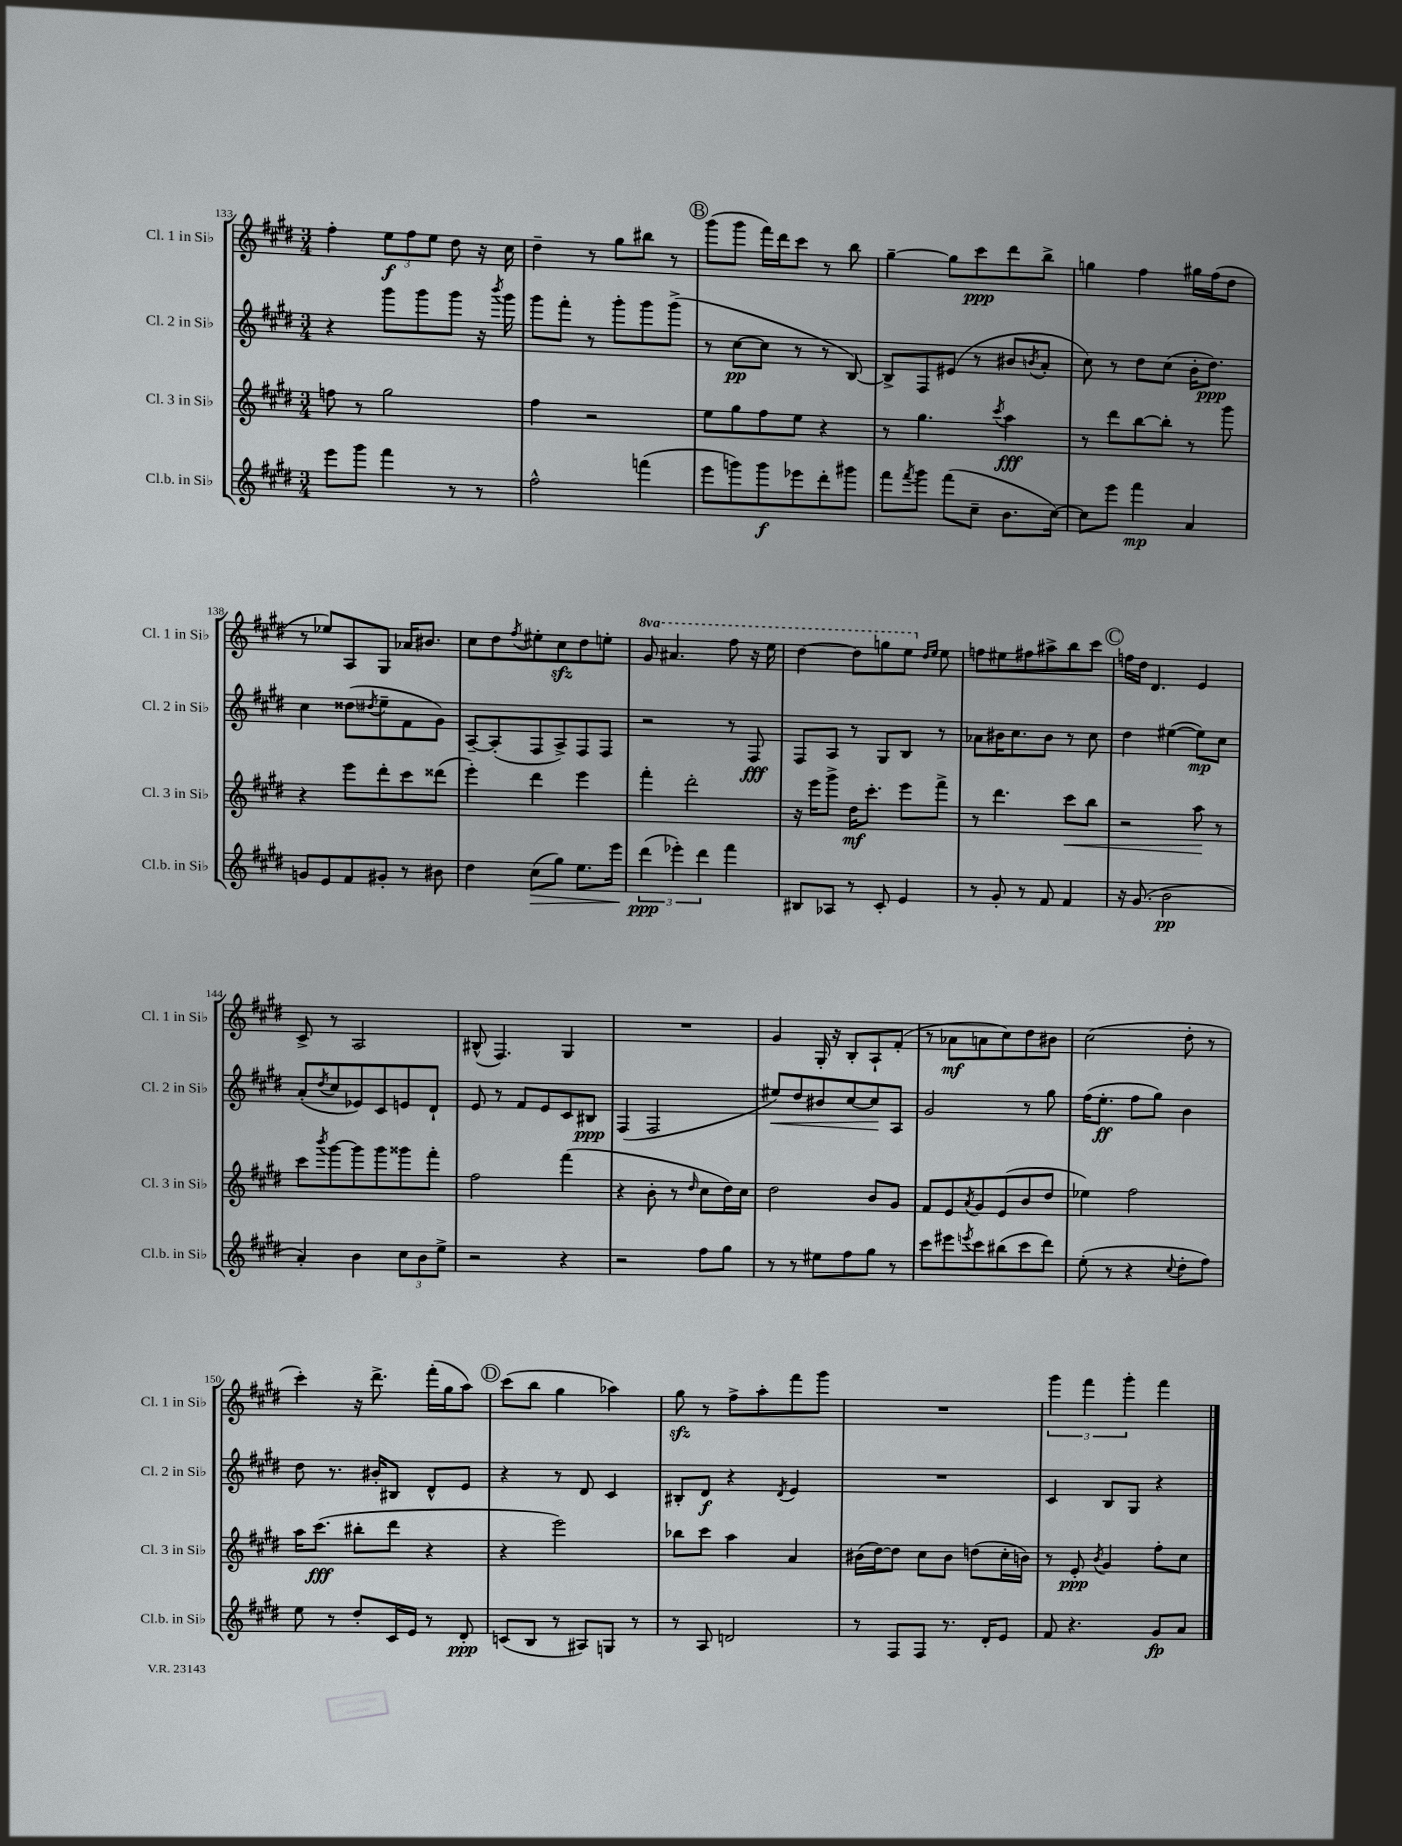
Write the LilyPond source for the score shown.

<<
\new StaffGroup <<
\new Staff = "s0" \with { instrumentName = "Cl. 1 in Sib" shortInstrumentName = "Cl. 1 in Sib" } {
    \clef treble \key e \major \numericTimeSignature \time 3/4 \set Staff.ottavationMarkups = #ottavation-simple-ordinals
    fis''4-. \tuplet 3/2 { e''8\f fis''8 e''8 } dis''8 r16 cis''16 |
    dis''4-- r8 gis''8 bis''8 r8 |
    \mark \markup { \circle "B" } gis'''8( gis'''8 fis'''16) dis'''16 cis'''8 r8 b''8 |
    gis''4~-- gis''8 cis'''8\ppp dis'''8 b''8-> |
    g''4 fis''4 gis''16 fis''16( dis''8 |
    r8 ees''8) a8 gis8 aes'16 bis'8. |
    cis''8 dis''8 \acciaccatura { fis''8 } eis''8-. cis''8\sfz dis''8 e''8-. |
    \ottava #1 gis''8 ais''4. fis'''8 r16 e'''16 |
    dis'''4~ dis'''8 g'''8 e'''8 \ottava #0 \grace { dis''16 e''16 } e''8 |
    f''8 eis''8 fis''8 ais''8-> b''8 cis'''8 |
    \mark \markup { \circle "C" } f''16 dis''16 dis'4. e'4 |
    cis'8-> r8 a2 |
    bis8-^( fis4.) gis4 |
    R2. |
    gis'4 gis16-. r16 b8-. a8-! fis'8-.( |
    r8 aes'8\mf a'8 cis''8) dis''8 bis'8 |
    cis''2( dis''8-. r8 |
    cis'''4-.) r16 dis'''8.-> fis'''16-.( gis''16 a''8) |
    \mark \markup { \circle "D" } cis'''8( b''8 gis''4 aes''4) |
    gis''8\sfz r8 fis''8-> a''8-. fis'''8 gis'''8 |
    R2. |
    \tuplet 3/2 { gis'''4 fis'''4 gis'''4-. } fis'''4 \bar "|." |
}
\new Staff = "s1" \with { instrumentName = "Cl. 2 in Sib" shortInstrumentName = "Cl. 2 in Sib" } {
    \clef treble \key e \major \numericTimeSignature \time 3/4
    r4 gis'''8 gis'''8 gis'''8 r16 \acciaccatura { b'''8 } gis'''16 |
    gis'''8 fis'''8-. r8 gis'''8-. gis'''8 gis'''8->( |
    \mark \markup { \circle "B" } r8 cis''8~\pp cis''8 r8 r8 b8~) |
    b8-> fis8 eis'8( r8 bis'8 \acciaccatura { b'8 } a'8-. |
    cis''8) r8 dis''8 cis''8( b'16-. dis''8.\ppp) |
    cis''4 disis''8( \acciaccatura { dis''8 } e''8-- fis'8 gis'8) |
    a8~-- a8-.( fis8 a8->) fis8 fis8 |
    r2 r8 fis8\fff |
    fis8 a8 r8 gis8 b8 r8 |
    aes'8 bis'16 cis''8. bis'8 r8 cis''8 |
    \mark \markup { \circle "C" } dis''4 eis''4~( eis''8\mp) cis''8 |
    a'8-.( \acciaccatura { dis''8 } cis''8 ees'8) cis'8 e'8 dis'8-! |
    e'8 r8 fis'8 e'8 cis'8 bis8\ppp |
    fis4( fis2 |
    eis''8\<) dis''8 bis'8 cis''8~ cis''8\! a8 |
    gis'2 r8 gis''8 |
    fis''16( e''8.-.\ff fis''8 gis''8) b'4 |
    dis''8 r8. bis'16-. bis8 dis'8-^ e'8 |
    \mark \markup { \circle "D" } r4 r8 dis'8 cis'4 |
    bis8-. dis'8\f r4 \acciaccatura { dis'8 } e'4 |
    R2. |
    cis'4 b8 gis8 r4 \bar "|." |
}
\new Staff = "s2" \with { instrumentName = "Cl. 3 in Sib" shortInstrumentName = "Cl. 3 in Sib" } {
    \clef treble \key e \major \numericTimeSignature \time 3/4
    f''8 r8 gis''2 |
    fis''4 r2 |
    \mark \markup { \circle "B" } e''8 gis''8 fis''8 e''8 r4 |
    r8 gis''4. \acciaccatura { cis'''8 } a''4\fff |
    r8 dis'''8 b''8~ b''8-. r8 gis'''8 |
    r4 e'''8 dis'''8-. cis'''8 disis'''8( |
    e'''4-.) dis'''4 e'''4 |
    fis'''4-. dis'''2-. |
    r16 e'''16 gis'''8-> dis''16\mf cis'''8.-. e'''8 fis'''8-> |
    r8 dis'''4. cis'''8\< b''8 |
    \mark \markup { \circle "C" } r2 a''8\! r8 |
    cis'''8 \acciaccatura { b'''8 } gis'''8~ gis'''8 gis'''8 gisis'''8 fis'''8-. |
    fis''2 fis'''4( |
    r4 b'8-. r8 \grace { dis''16 } cis''8 dis''16) cis''16 |
    dis''2 b'8 gis'8 |
    fis'8 e'8 \acciaccatura { a'8 } gis'8 e'8( b'8 dis''8 |
    ees''4) fis''2 |
    a''16 cis'''8.\fff( bis''8-. dis'''8 r4 |
    \mark \markup { \circle "D" } r4 e'''2) |
    bes''8 cis'''8 a''4 a'4 |
    bis'16( dis''16~) dis''8 cis''8 bis'8 d''8( cis''16-. b'16) |
    r8 e'8-.\ppp \acciaccatura { b'8 } gis'4 fis''8-. cis''8 \bar "|." |
}
\new Staff = "s3" \with { instrumentName = "Cl.b. in Sib" shortInstrumentName = "Cl.b. in Sib" } {
    \clef treble \key e \major \numericTimeSignature \time 3/4
    e'''8 gis'''8 fis'''4 r8 r8 |
    fis''2-^ f'''4( |
    \mark \markup { \circle "B" } e'''8 g'''8) g'''8\f ees'''8 dis'''8-. gis'''8 |
    fis'''8 \acciaccatura { fis'''8 } gis'''8 fis'''8( cis''8-- b'8. cis''16~) |
    cis''8 e'''8 fis'''4\mp a'4 |
    g'8 e'8 fis'8 gis'8-. r8 bis'8 |
    dis''4 cis''8\>( gis''8) e''8. e'''16\! |
    \tuplet 3/2 { dis'''4\ppp( ees'''4-.) dis'''4 } fis'''4 |
    bis8 aes8 r8 cis'8-. e'4 |
    r8 gis'8-. r8 fis'8 fis'4 |
    \mark \markup { \circle "C" } r16 gis'8.( b'2\pp |
    a'4-.) b'4 \tuplet 3/2 { cis''8 b'8 e''8-> } |
    r2 r4 |
    r2 fis''8 gis''8 |
    r8 r8 eis''8 fis''8 gis''8 r8 |
    cis'''8 eis'''8 \acciaccatura { e'''8 } cis'''8 bis''8( cis'''8 dis'''8) |
    e''8-.( r8 r4 \appoggiatura { cis''8 } dis''8-. fis''8) |
    e''8 r8 dis''8-. cis'16 e'16 r8 dis'8-.\ppp |
    \mark \markup { \circle "D" } c'8( b8 r8 ais8) g8 r8 |
    r8 a8 d'2 |
    r8 fis8 fis8 r8. dis'16-. e'8 |
    fis'8 r4. gis'8\fp a'8 \bar "|." |
}
>>
>>
\layout { \context { \Score currentBarNumber = #133 } }
